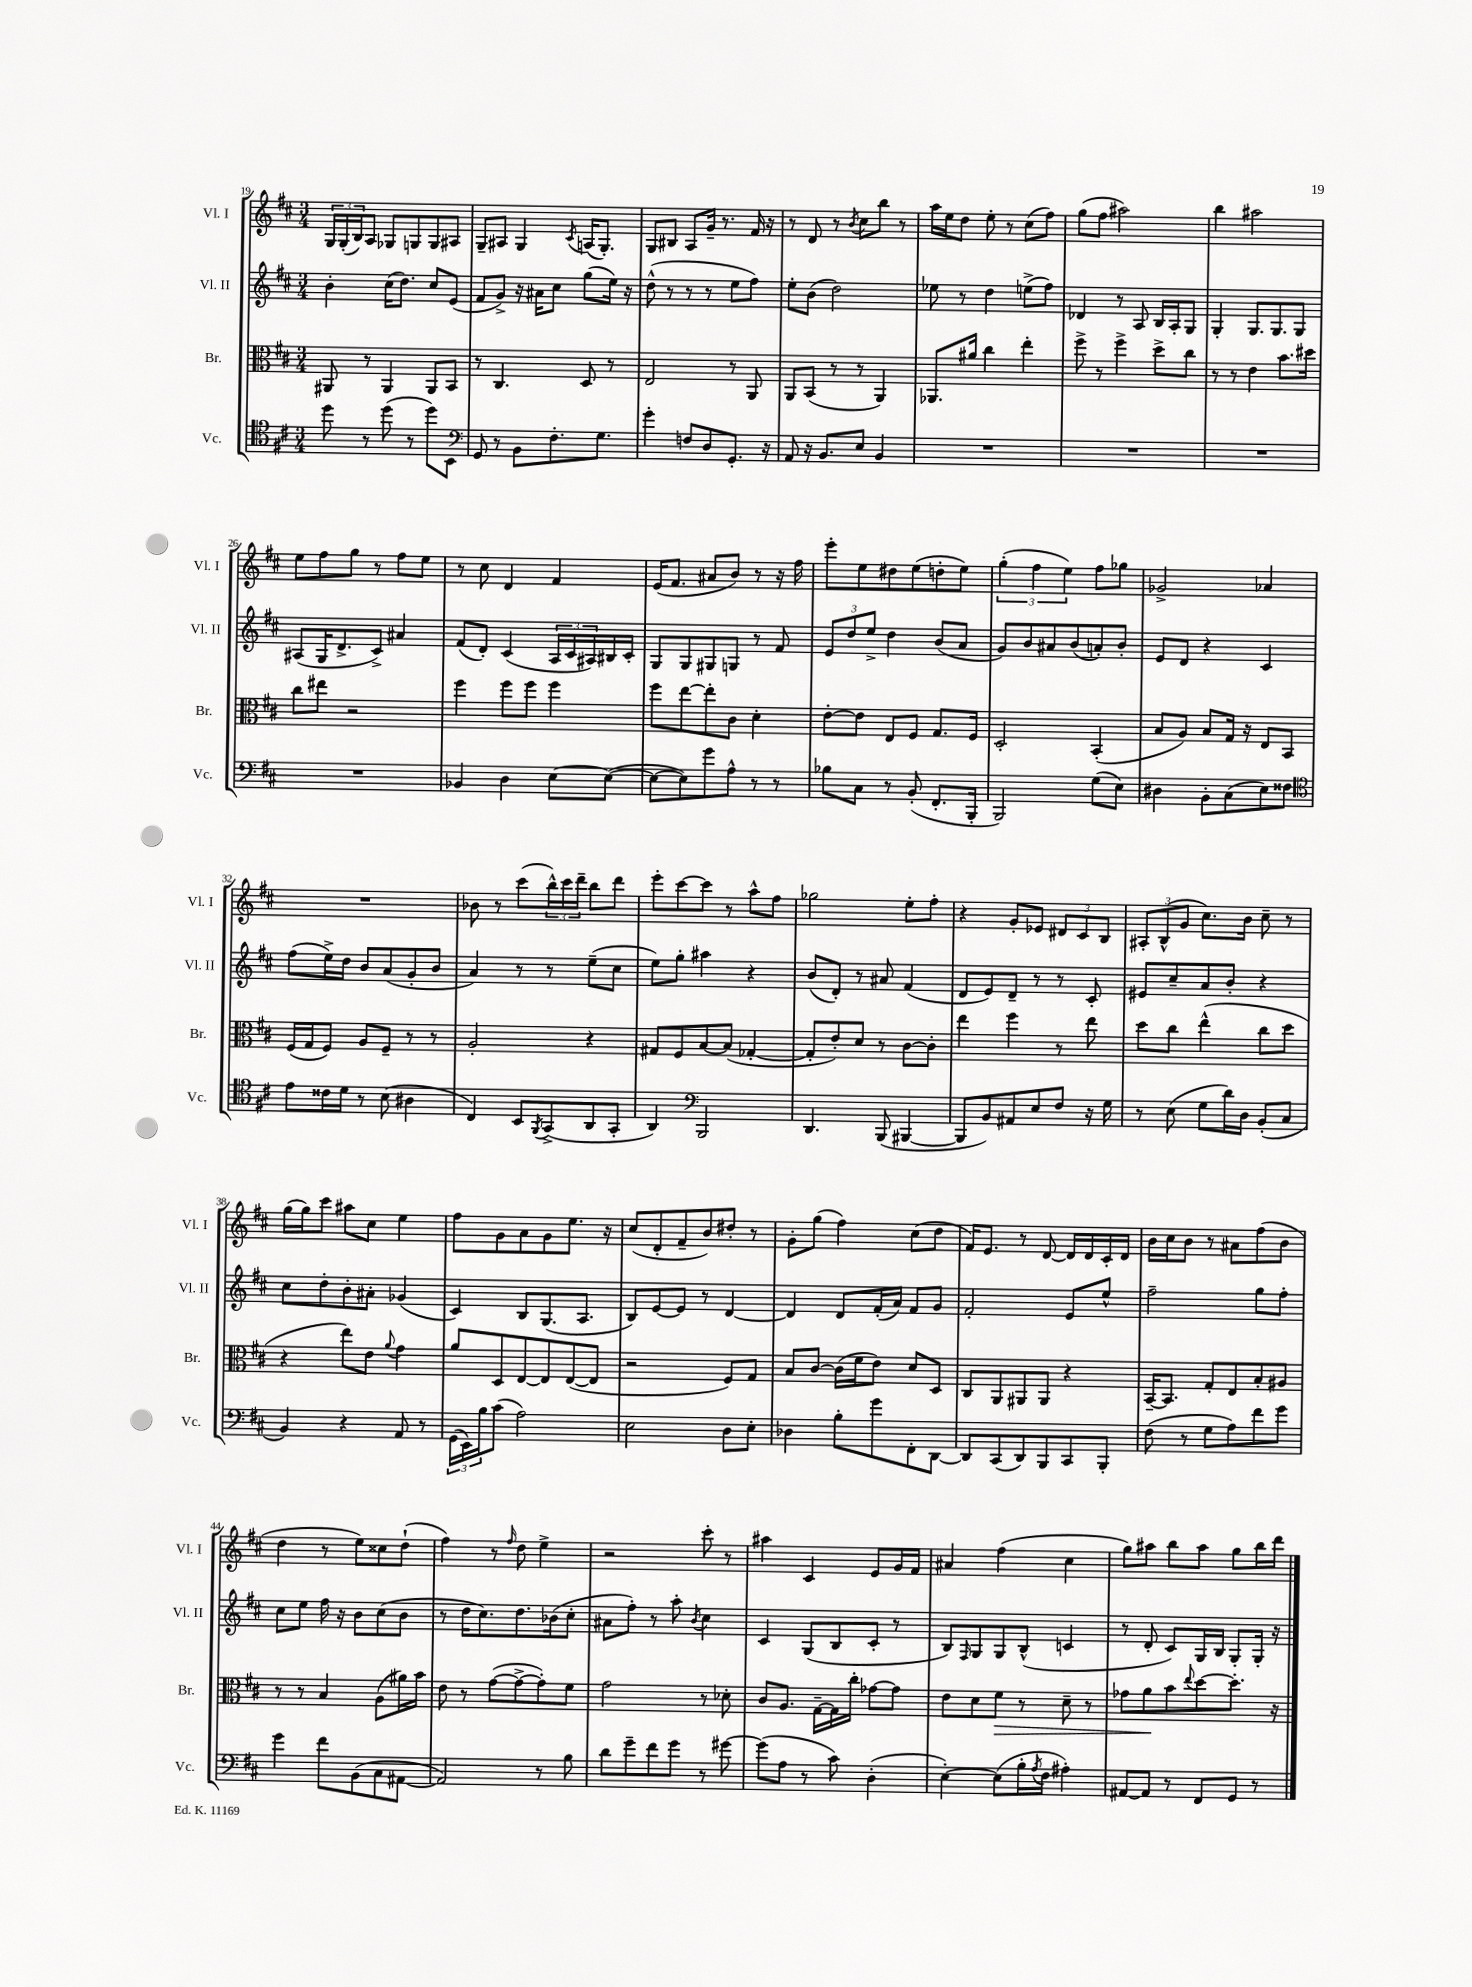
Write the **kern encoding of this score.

**kern	**kern	**dynam	**kern	**kern
*part4	*part3	*part3	*part2	*part1
*staff4	*staff3	*staff3	*staff2	*staff1
*I"Vc.	*I"Br.	*	*I"Vl. II	*I"Vl. I
*I'Vc.	*I'Br.	*	*I'Vl. II	*I'Vl. I
*clefC4	*clefC3	*	*clefG2	*clefG2
*k[f#c#]	*k[f#c#]	*	*k[f#c#]	*k[f#c#]
*M3/4	*M3/4	*	*M3/4	*M3/4
=19	=19	=19	=19	=19
8dd\	8AA#X/	.	4b'\	24G/LL
.	.	.	.	(24G'/
.	.	.	.	24B/J)
8r	8r	.	.	8A/J
(8dd\	4AA#/	.	(16cc#\KL	8G-X/L
.	.	.	8.dd\J)	.
8r	.	.	.	8Gn/
8dd\L)	8AA#/L	.	8cc#/L	8G/
8BB\J	8BB/J	.	(8e/J	8A#X/J
=20	=20	=20	=20	=20
*clefF4	*	*	*	*
8GG/	8r	.	8f#/L	8G~/L
8r	4.C#/	.	8g^/J)	8A#X/J
8BB\L	.	.	16r	4G/
.	.	.	16a#X\KL	.
8.F#'\	.	.	8cc#\J	.
.	.	.	.	8qc#/
.	8D/	.	(8gg\L	(16An/KL
8.G\J	.	.	.	8.G'/J)
.	8r	.	16ee\Jk)	.
.	.	.	16r	.
=21	=21	=21	=21	=21
4g'\	2E/	.	(8dd^^\	8G/L
.	.	.	8r	8B#X/J
8Fn/L	.	.	8r	8A/L
8D/	.	.	8r	16g~/Jk
.	.	.	.	8.r
8.GG'/J	8r	.	8ee\L	.
.	8AA/	.	8ff#\J)	16f#/
16r	.	.	.	16r
=22	=22	=22	=22	=22
8AA/	8AA/L	.	8ee'\L	8r
16r	(8BB/J	.	(8b\J	8d/
8.BB/L	.	.	.	.
.	8r	.	2dd\)	8r
.	.	.	.	8qb/
8E/J	8r	.	.	8cc#\L
4BB/	4AA/)	.	.	8bb\J
.	.	.	.	8r
=23	=23	=23	=23	=23
2.r	8.AA-X/L	.	8ee-X\	16aa\LL
.	.	.	.	16ee\J
.	.	.	8r	8dd\J
.	16a#X/Jk	.	.	.
.	4cc#\	.	4dd\	8ee'\
.	.	.	.	8r
.	4ee'\	.	(8een^\L	(8cc#\L
.	.	.	8ff#\J)	8ff#\J)
=24	=24	=24	=24	=24
2.r	8ff#^\	.	4d-X/	(8gg\L
.	8r	.	.	8ff#\J
.	4ff#^\	.	8r	2aa#X\)
.	.	.	8A/	.
.	8dd^\L	.	16B/LL	.
.	.	.	16A'/J	.
.	8cc#\J	.	8G/J	.
=25	=25	=25	=25	=25
2.r	8r	.	4G'/	4bb\
.	8r	.	.	.
.	4e\	.	8.G/L	2aa#X\
.	.	.	8.G/	.
.	8.b\L	.	.	.
.	.	.	8G/J	.
.	16dd#X\Jk	.	.	.
!!LO:LB:g=z
=26	=26	=26	=26	=26
2.r	8cc#\L	.	(8A#X/L	8ee\L
.	8ee#X\J	.	16G/K	8ff#\
.	.	.	8.d^/	.
.	2r	.	.	8gg\J
.	.	.	8c#^/J)	8r
.	.	.	4a#X/	8ff#\L
.	.	.	.	8ee\J
=27	=27	=27	=27	=27
4BB-X/	4ff#\	.	(8f#/L	8r
.	.	.	8d'/J)	8cc#\
4D\	8ff#\L	.	(4c#/	4d/
.	8ff#\J	.	.	.
[8E\L	4ff#\	.	24A/LL	4f#/
.	.	.	24c#/	.
.	.	.	24A#X/)	.
(8E\J_	.	.	16B#X/	.
.	.	.	16c#'/JJ	.
=28	=28	=28	=28	=28
8E\L_	8ff#\L	.	8G/L	(16e/KL
.	.	.	.	8.f#/J
8E\])	[8ee\	.	8G/	.
8g\	8ee'\]	.	8G#X/	8a#X/L
8A^^\J	8c#\J	.	8Gn/J	8b/J)
8r	4d'\	.	8r	8r
8r	.	.	8f#/	16r
.	.	.	.	16ff#\
=29	=29	=29	=29	=29
8B-X\L	[8e'\L	.	12e/L	8eee'\L
.	.	.	12dd/	.
8C#\J	8e\J]	.	.	8ee\
.	.	.	12ee^/J	.
8r	8E/L	.	4dd\	8dd#X\
(8BB'/	8F#/J	.	.	(8ee\
8.FF#'/L	8.G/L	.	(8b/L	8ddn'\
.	.	.	8a/J	8ee\J)
16BBB'/Jk	16F#/Jk	.	.	.
=30	=30	=30	=30	=30
2BBB/)	2D'/	.	8g/L)	(6gg'\
.	.	.	8b/	.
.	.	.	.	6ff#\
.	.	.	8a#X/	.
.	.	.	.	6ee\)
.	.	.	(8b/	.
(8G\L	(4BB'/	.	8an'/)	8ff#\L
8E\J)	.	.	8b'/J	8gg-X\J
=31	=31	=31	=31	=31
4D#X\	8B/L	.	8e/L	2g-X^/
.	8A/J)	.	8d/J	.
8BB'\L	8B/L	.	4r	.
(8C#\	16G/Jk	.	.	.
.	16r	.	.	.
8E\)	8E/L	.	4c#/	4a-X/
8F##X\J	8BB/J	.	.	.
!!LO:LB:g=z
=32	=32	=32	=32	=32
*clefC4	*	*	*	*
8e\L	(16F#/LL	.	(8ff#\L	2.r
.	16G/J	.	.	.
16c##X\L	8F#/J)	.	16ee^\L)	.
16d\JJ	.	.	16dd\JJ	.
8r	8A/L	.	8b/L	.
(8B\	8F#~/J	.	(8a/	.
4A#X\	8r	.	8g'/	.
.	8r	.	8b/J	.
=33	=33	=33	=33	=33
4C#/)	2A'/	.	4a/)	8b-X\
.	.	.	.	8r
8BB/L	.	.	8r	(8ccc#\L
8qFF#/	.	.	.	.
(8GG^/	.	.	8r	24bb^^\L)
.	.	.	.	24ccc#\
.	.	.	.	24ddd~\JJ
8AA/	4r	.	(8ee~\L	8bb\L
8GG'/J	.	.	8cc#\J	8ddd\J
=34	=34	=34	=34	=34
4AA/)	8G#X/L	.	8ee\L)	8eee'\L
.	8F#/	.	8gg'\J	[8ccc#\
*clefF4	*	*	*	*
2BBB/	[8B/	.	4aa#X\	8ccc#\J]
.	(8B/J]	.	.	8r
.	[4G-X'/	.	4r	8aa^^\L
.	.	.	.	8ff#\J
=35	=35	=35	=35	=35
4.DD/	8G-'/L]	.	(8b/L	2gg-X\
.	8e'/)	.	8d'/J)	.
.	8d/J	.	8r	.
(8BBB/	8r	.	8a#X/	.
[4BBB#X/	[8c#\L	.	(4f#/	8ee'\L
.	8c#'\J]	.	.	8ff#'\J
=36	=36	=36	=36	=36
8BBB#/L]	4ee\	.	8d/L	4r
8BB/)	.	.	8e/)	.
8AA#X/	4ff#\	.	8d~/J	8g'/L
8E/	.	.	8r	8e-X/J
8F#/J	8r	.	8r	12d#X/L
.	.	.	.	12c#/
16r	8ee\	.	8c#'/	.
.	.	.	.	12B/J
16G\	.	.	.	.
=37	=37	=37	=37	=37
8r	8dd\L	.	8e#X/L	12A#X'/L
.	.	.	.	(12B^^/
(8E\	8cc#\J	.	8cc#~/	.
.	.	.	.	12g/J
8G\L	(4ee^^\	.	8a/	8.cc#\L)
16d\L)	.	.	8b'/J	.
16D\JJ	.	.	.	16b\Jk
(8BB'/L	8cc#\L	.	4r	8cc#~\
8C#/J	8dd\J	.	.	8r
!!LO:LB:g=z
=38	=38	=38	=38	=38
4BB/)	4r	.	8cc#\L	(16gg\LL
.	.	.	.	16gg\J)
.	.	.	8dd'\	8ccc#\J
4r	8ee\L)	.	8b'\	8aa#X\L
.	8e\J	.	8a#X'\J	8cc#\J
.	8qqa/	.	.	.
8AA/	4g\	.	(4g-X/	4ee\
8r	.	.	.	.
=39	=39	=39	=39	=39
(24GG\LL	8a/L	.	4c#/)	8ff#\L
24EE\)	.	.	.	.
24B\J	.	.	.	.
(8c#\J	8D/	.	.	8g\
2A\)	[8E/	.	8B/L	8a\
.	8E/]	.	(8.G/	8g\
.	([8E/	.	.	8.ee\J
.	.	.	8.A/J	.
.	8E/J]	.	.	.
.	.	.	.	16r
=40	=40	=40	=40	=40
2E\	2r	.	8B/L)	(8cc#/L
.	.	.	[8e/	8d'/
.	.	.	8e/J]	8f#~/
.	.	.	8r	8b/)
8D\L	8F#/L)	.	[4d/	8dd#X'/J
8E'\J	8G/J	.	.	8r
=41	=41	=41	=41	=41
4D-X\	8B/L	.	4d/]	8g'\L
.	[8c#/J	.	.	(8gg\J
8B'\L	(16c#\LL]	.	8d/L	4ff#\)
.	16f#\J	.	.	.
8g\	8e\J)	.	(16f#'/L	.
.	.	.	16a/JJ)	.
8FF#'\	8d/L	.	8f#/L	(8cc#\L
[8DD\J	8D/J	.	8g/J	8dd\J
=42	=42	=42	=42	=42
8DD/L]	8C#/L	.	2f#'/	16f#/KL)
.	.	.	.	8.e/J
(8CC#/	8AA/	.	.	.
8DD/)	8AA#X/	.	.	8r
8BBB/	8AA#/J	.	.	[8d/
8CC#/	4r	.	8e/L	16d/LL]
.	.	.	.	16d/
8BBB'/J	.	.	8ee^^/J	16c#'/
.	.	.	.	16d/JJ
=43	=43	=43	=43	=43
(8F#\	[16BB~/KL	.	2ff#~\	16b\LL
.	8.BB/J]	.	.	16cc#\J
8r	.	.	.	8b\J
8G\L	8G'/L	.	.	8r
8A\)	8E/	.	.	8a#X\L
8f#\	8B'/	.	8gg\L	(8ff#\
8g\J	8A#X/J	.	8ff#'\J	8b\J
!!LO:LB:g=z
=44	=44	=44	=44	=44
4g\	8r	.	8cc#\L	4dd\
.	8r	.	8ee\J	.
8f#\L	4B/	.	16ff#\	8r
.	.	.	16r	.
(8BB\	.	.	8b\L	8ee\L)
8C#\	(8A\L	.	(8cc#\	8cc##X\
[8AA#X\J	16a#X\L)	.	8b\J	(8dd`\J
.	16b\JJ	.	.	.
=45	=45	=45	=45	=45
2AA#/])	8e\	.	8r	4ff#\)
.	8r	.	16dd\KL	.
.	.	.	8.cc#\)	.
.	([8g\L	.	.	8r
.	.	.	.	16qqff#/
.	8g^\_	.	8.dd\	8dd\
8r	8g'\])	.	.	4ee^\
.	.	.	(16b-X\k	.
8B\	8f#\J	.	8cc#'\J	.
=46	=46	=46	=46	=46
8d\L	2g\	.	8a#X\L	2r
8g~\	.	.	8ff#'\J)	.
8f#\	.	.	8r	.
8g\J	.	.	8aa'\	.
.	.	.	8qb/	.
8r	8r	.	4cc#\	8ccc#'\
[8g#X\	8d-X'\	.	.	8r
=47	=47	=47	=47	=47
(8g#\L]	8c#/L	.	4c#/	4aa#X\
8A\J	8.A/J	.	.	.
8r	.	.	(8G/L	4c#/
.	[16G~\LL	.	.	.
8c#\)	16G\]	.	8B/	.
.	16cc#'\JJ	.	.	.
(4D'\	[8g-X\L	.	8c#'/J	8e/L
.	8g-\J]	.	8r	16g/L
.	.	.	.	16f#/JJ
=48	=48	=48	=48	=48
[4E'\)	8e\L	.	8B/L)	4a#X/
.	.	.	16qqF#/	.
.	8d\	.	8G/	.
!	!	!LO:HP:b	!	!
(8E\L]	8f#\J	>	8G/	(4ff#\
16B'\L	8r	.	(8B^^/J	.
8qA/	.	.	.	.
16F#\JJ	.	.	.	.
4A#X'\)	8d~\	.	4cn/	4cc#\
.	8r	.	.	.
=49	=49	=49	=49	=49
[8AA#X/L	8g-X\L	.	8r	8gg\L)
8AA#/J]	8a\	.	8d'/	8aa#X\J
8r	8b\	]	8c#/L)	8bb\L
.	8qqee/	.	.	.
8FF#/L	[8dd\	.	16G/L	8aa#\J
.	.	.	16B/JJ	.
8GG/J	8.dd'\J]	.	8G'/L	8gg\L
8r	.	.	16G'/Jk	16bb\L
.	16r	.	16r	16ddd\JJ
==	==	==	==	==
*-	*-	*-	*-	*-
